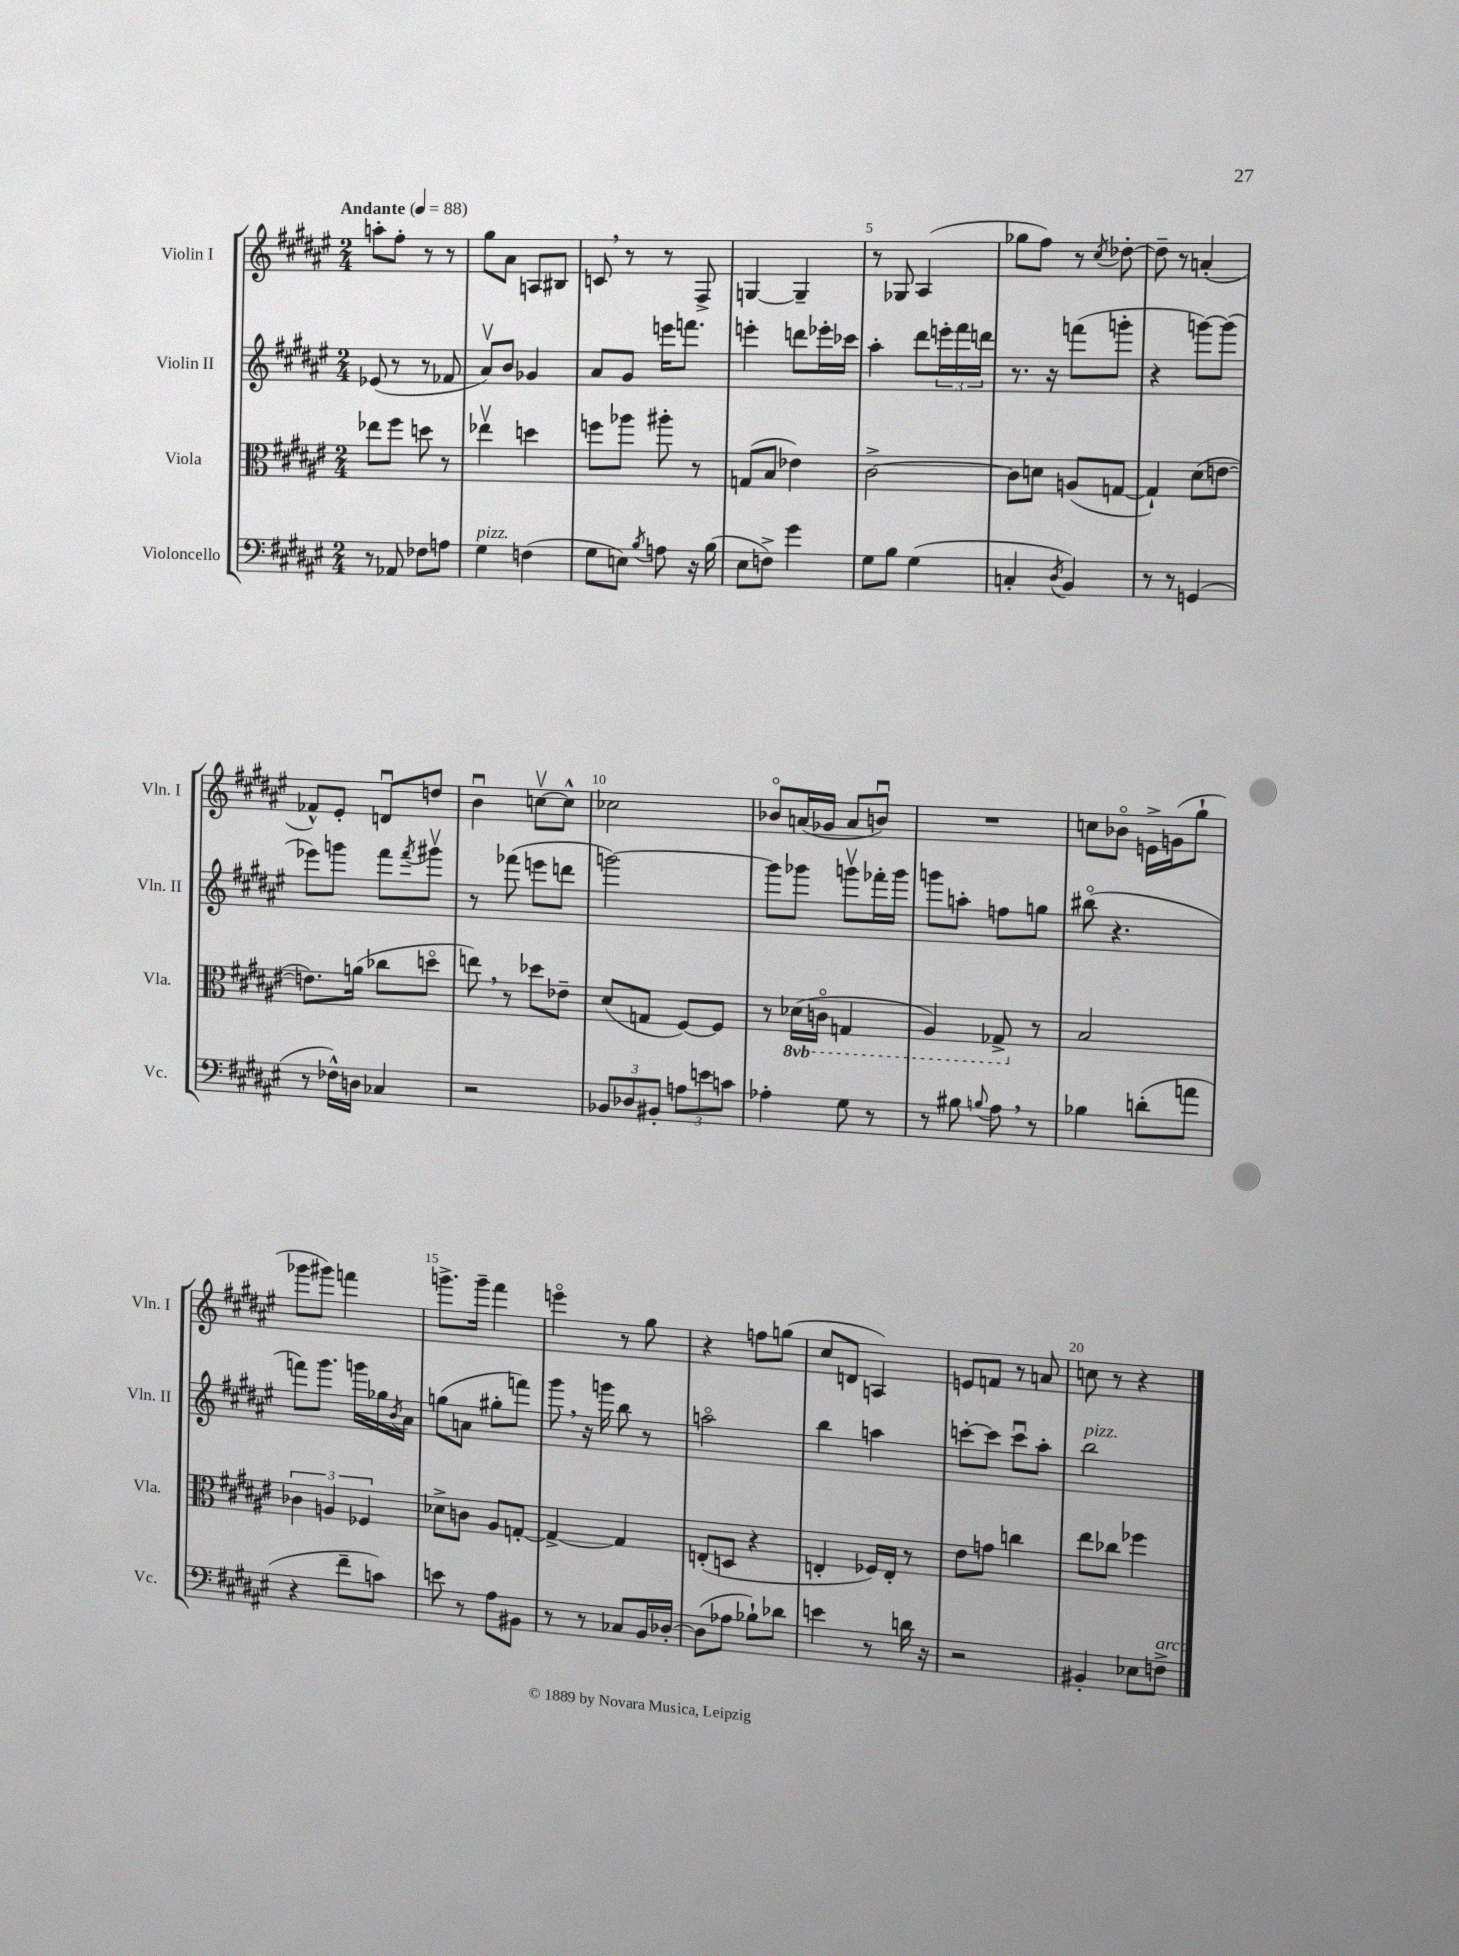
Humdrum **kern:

**kern	**kern	**kern	**kern
*part4	*part3	*part2	*part1
*staff4	*staff3	*staff2	*staff1
*I"Violoncello	*I"Viola	*I"Violin II	*I"Violin I
*I'Vc.	*I'Vla.	*I'Vln. II	*I'Vln. I
*clefF4	*clefC3	*clefG2	*clefG2
*k[f#c#g#d#a#e#]	*k[f#c#g#d#a#e#]	*k[f#c#g#d#a#e#]	*k[f#c#g#d#a#e#]
*M2/4	*M2/4	*M2/4	*M2/4
*MM88	*MM88	*MM88	*MM88
=1	=1	=1	=1
!	!	!	!LO:TX:a:B:t=Andante
8r	8ee-X\L	(8e-X/	8aan'\L
8AA-X/	8ff#\J	8r	8ff#'\J
8F-X\L	8ddn\	8r	8r
8An\J	8r	8f-X/	8r
=2	=2	=2	=2
!LO:TX:a:i:t=pizz.	!	!	!
4G#\	4ee-Xv\	8a#v/L)	8gg#\L
.	.	8b/J	8a#\J
(4Fn\	4ddn\	4g-X/	8An/L
.	.	.	8B#X/J
=3	=3	=3	=3
8G#\L	8ffn\L	8a#/L	8cn,/
8En\J)	8aa-X\J	8g#/J	8r
8qB/	.	.	.
8An\	8aa#X'\	16eeen\KL	8r
.	.	8.fffn\J	.
16r	8r	.	8F#^/
(16B\	.	.	.
=4	=4	=4	=4
8E#\L	(8Gn/L	4eeen'\	[4Gn/
8Fn^\J)	8B/J	.	.
4g#\	4e-X\)	8dddn\L	4G~/]
.	.	16eee-X'\L	.
.	.	16ccc-X\JJ	.
=5	=5	=5	=5
8G#\L	[2c#^\	4aa#'\	8r
8B\J	.	.	8G-X/
(4G#\	.	8ddd#\L	(4A#/
.	.	24eeen'\L	.
.	.	24fff#\	.
.	.	24dddn\JJ	.
=6	=6	=6	=6
4Cn'/	8c#\L]	8.r	8gg-X\L
.	8dn\J	.	8ff#\J)
.	.	16r	.
8qD#/	.	.	.
4BB/)	(8An/L	(8fffn\L	8r
.	.	.	8qcc#/
.	[8Gn/J	8gggn'\J	[8dd-X'\
=7	=7	=7	=7
8r	4G`/])	4r	8dd-~\]
8r	.	.	8r
(4GGn/	(8d#\L	[8gggn\L)	(4an'/
.	[8en\J	(8ggg\J]	.
!!LO:LB:g=z
=8	=8	=8	=8
8r	8.en\L])	8eee-X\L)	8f-X^^/L)
16F-X^^\LL)	.	8gggn\J	8e#'/J
16Dn\JJ	(16an\Jk	.	.
4C-X/	8cc-X\L	8fff#\L	8dnu/L
.	.	8qfff#/	.
.	8ddn\J	8ggg#Xv\J	8ddn/J
=9	=9	=9	=9
2r	8een,\)	8r	4bu\
.	8r	(8fff-X\	.
.	8dd-X\L	8eeen\L	[8ccnv\L
.	8e-X~\J	8dddn\J	8cc^^\J]
=10	=10	=10	=10
12BB-X/L	(8d#/L	[2gggn\)	2cc-X\
12D-X/	.	.	.
.	8Gn/J	.	.
12BB#X'/J	.	.	.
12An\L	[8F#/L)	.	.
12en\	.	.	.
.	8F#/J]	.	.
12cn\J	.	.	.
=11	=11	=11	=11
4A-X'\	8r	8ggg\L]	8b-X/L
*	*8ba	*	*
.	(16D-X\LL	8ggg-X\J	(16an/L
.	16Cn\JJ	.	16g-X/JJ
8G#\	4GGn/	8gggnv\L	8a/L
8r	.	16fff-X'\L	8bnu/J)
.	.	16ggg\JJ	.
=12	=12	=12	=12
8r	4AA#/)	8gggn\L	2r
8B#X\	.	8aan'\J	.
8qqBn/	.	.	.
8A#,\	8GG-X^/	8ffn\L	.
*	*X8ba	*	*
8r	8r	8ggn\J	.
=13	=13	=13	=13
4B-X\	2B/	(8bb#X\	8ccn\L
.	.	4.r	8b-X\J
(8dn'\L	.	.	16en^\LL
.	.	.	(16gn\J
8an\J	.	.	8gg#`\J
!!LO:LB:g=z
=14	=14	=14	=14
4r	6c-X\	8fffn\L)	8ggg-X\L
.	.	8.ggg#\J	8ggg#X\J)
.	6An/	.	.
8f#~\L	.	.	4fffn\
.	.	16gggn\LL	.
.	6F-X/	.	.
8cn\J)	.	16gg-X\	.
.	.	8qb/	.
.	.	16a#\JJ	.
=15	=15	=15	=15
8en\	8d-X^\L	(8ggn\L	8.gggn^\L
8r	8cn\J	8an\J	.
.	.	.	16ggg~\Jk
8A#\L	8A#/L	8gg#X'\L	4fff#\
8BB#X\J	[8Gn'/J	8fffn\J)	.
=16	=16	=16	=16
8r	4G^/_	8ggg#,\	4eeen\
8r	.	16r	.
.	.	16gggn\	.
8C-X/L	4G/]	8bb\	8r
16BB/L	.	8r	8gg#\
[16D-X'/JJ	.	.	.
=17	=17	=17	=17
(8D-\L]	(8En'/L	2aan\	4r
8A-X\J	8Dn/J	.	.
8B-X`\L)	4r	.	8ffn\L
8d-X\J	.	.	(8ggn\J
=18	=18	=18	=18
4en\	4En'/	4bb\	8cc#/L
.	.	.	8dn/J
8r	16F-X/LL)	4aan\	4An/)
.	16E'/JJ	.	.
16dn\	8r	.	.
16r	.	.	.
=19	=19	=19	=19
2r	8e#\L	[8cccn'\L	8en/L
.	8gn\J	8ccc\J]	8fn/J
.	4ccn\	8cccu\L	8r
.	.	8aa#'\J	8an/
=20	=20	=20	=20
!	!	!LO:TX:a:i:t=pizz.	!
4BB#X'/	8ee#\L	2bb\	8ccn\
.	8cc-X\J	.	8r
8E-X\L	4ff-X\	.	4r
!LO:TX:a:i:t=arco	!	!	!
8Fn^\J	.	.	.
==	==	==	==
*-	*-	*-	*-
